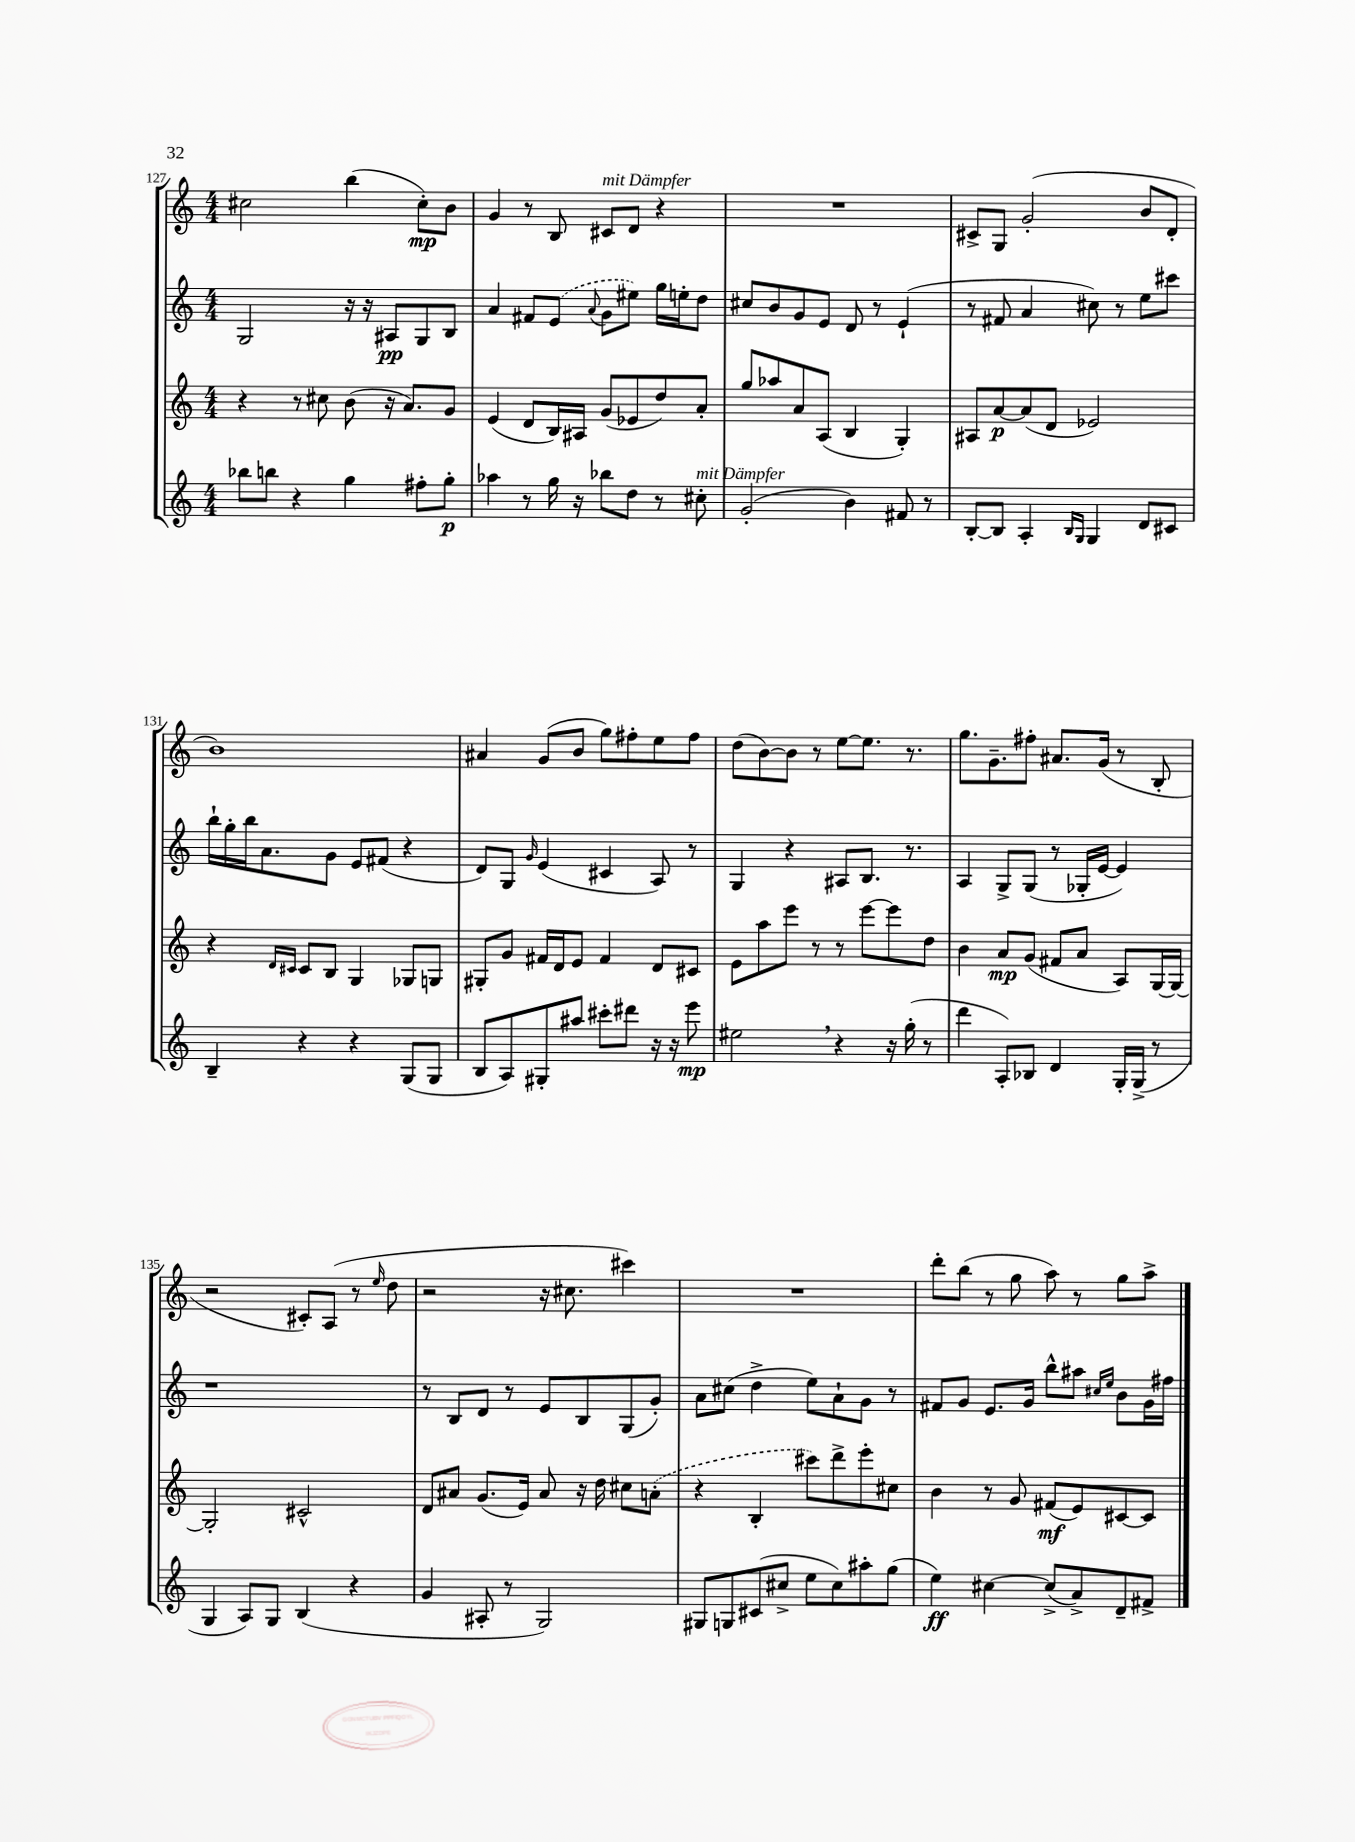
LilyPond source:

<<
\new StaffGroup <<
\new Staff = "s0" {
    \clef treble \key c \major \numericTimeSignature \time 4/4
    cis''2 b''4( cis''8-.\mp) b'8 |
    g'4 r8 b8 cis'8^\markup { \italic "mit Dämpfer" } d'8 r4 |
    R1 |
    cis'8-> g8 g'2-.( b'8 d'8-. |
    b'1) |
    ais'4 g'8( b'8 g''8) fis''8-. e''8 fis''8 |
    d''8( b'8~) b'8 r8 e''8~ e''8. r8. |
    g''8. g'8.-- fis''8-. ais'8. g'16( r8 b8-. |
    r2 cis'8-.) a8( r8 \grace { e''16 } d''8 |
    r2 r16 cis''8. cis'''4) |
    R1 |
    d'''8-. b''8( r8 g''8 a''8) r8 g''8 a''8-> \bar "|." |
}
\new Staff = "s1" {
    \clef treble \key c \major \numericTimeSignature \time 4/4
    g2 r16 r16 ais8\pp g8 b8 |
    a'4 fis'8 \once \slurDashed e'8( \appoggiatura { a'8 } g'8 eis''8) g''16 e''16-. d''8 |
    cis''8 b'8 g'8 e'8 d'8 r8 e'4-!( |
    r8 fis'8 a'4 cis''8) r8 e''8 cis'''8 |
    b''16-! g''16-. b''16 a'8. g'8 e'8 fis'8( r4 |
    d'8) g8 \grace { g'16 } e'4( cis'4 a8) r8 |
    g4 r4 ais8 b8. r8. |
    a4 g8-> g8( r8 ges16-. e'16~ e'4) |
    r1 |
    r8 b8 d'8 r8 e'8 b8 g8( g'8-.) |
    a'8 cis''8( d''4-> e''8) a'8-! g'8 r8 |
    fis'8 g'8 e'8. g'16 b''8-^ ais''8 \grace { cis''16 e''16 } b'8 g'16 fis''16 \bar "|." |
}
\new Staff = "s2" {
    \clef treble \key c \major \numericTimeSignature \time 4/4
    r4 r8 cis''8 b'8( r16 a'8.) g'8 |
    e'4( d'8 b16) ais16 g'8( ees'8 d''8) a'8-. |
    g''8 aes''8 a'8 a8( b4 g4-.) |
    ais8 a'8~\p a'8( d'8 ees'2) |
    r4 \grace { d'16 cis'16 } cis'8 b8 g4 ges8 g8 |
    gis8-. g'8 fis'16 d'16 e'8 fis'4 d'8 cis'8 |
    e'8 a''8 e'''8 r8 r8 e'''8~ e'''8 d''8 |
    b'4 a'8\mp g'8( fis'8 a'8 a8) g16~ g16~ |
    g2-. cis'2-^ |
    d'8 ais'8 g'8.( e'16) ais'8 r16 d''16 cis''8 \once \slurDashed a'8-.( |
    r4 b4-. cis'''8) d'''8-> e'''8-. cis''8 |
    b'4 r8 g'8 fis'8\mf( e'8) cis'8~ cis'8 \bar "|." |
}
\new Staff = "s3" {
    \clef treble \key c \major \numericTimeSignature \time 4/4
    bes''8 b''8 r4 g''4 fis''8-. g''8-.\p |
    aes''4 r8 g''16 r16 bes''8 d''8 r8 cis''8-.^\markup { \italic "mit Dämpfer" } |
    g'2-.( b'4) fis'8 r8 |
    b8~-. b8 a4-. \grace { b16 g16 } g4 d'8 cis'8 |
    b4-- r4 r4 g8( g8 |
    b8 a8) gis8-. ais''8 cis'''8-. dis'''8 r16 r16 e'''8\mp |
    eis''2 \breathe r4 r16 g''16-.( r8 |
    d'''4 a8-.) bes8 d'4 g16-. g16->( r8 |
    g4 a8) g8 b4( r4 |
    g'4 ais8-. r8 g2) |
    gis8 g8 cis'8( cis''8-> e''8 cis''8) ais''8-. g''8( |
    e''4\ff) cis''4~ cis''8->( a'8->) d'8-- fis'8-> \bar "|." |
}
>>
>>
\layout { \context { \Score currentBarNumber = #127 } }
